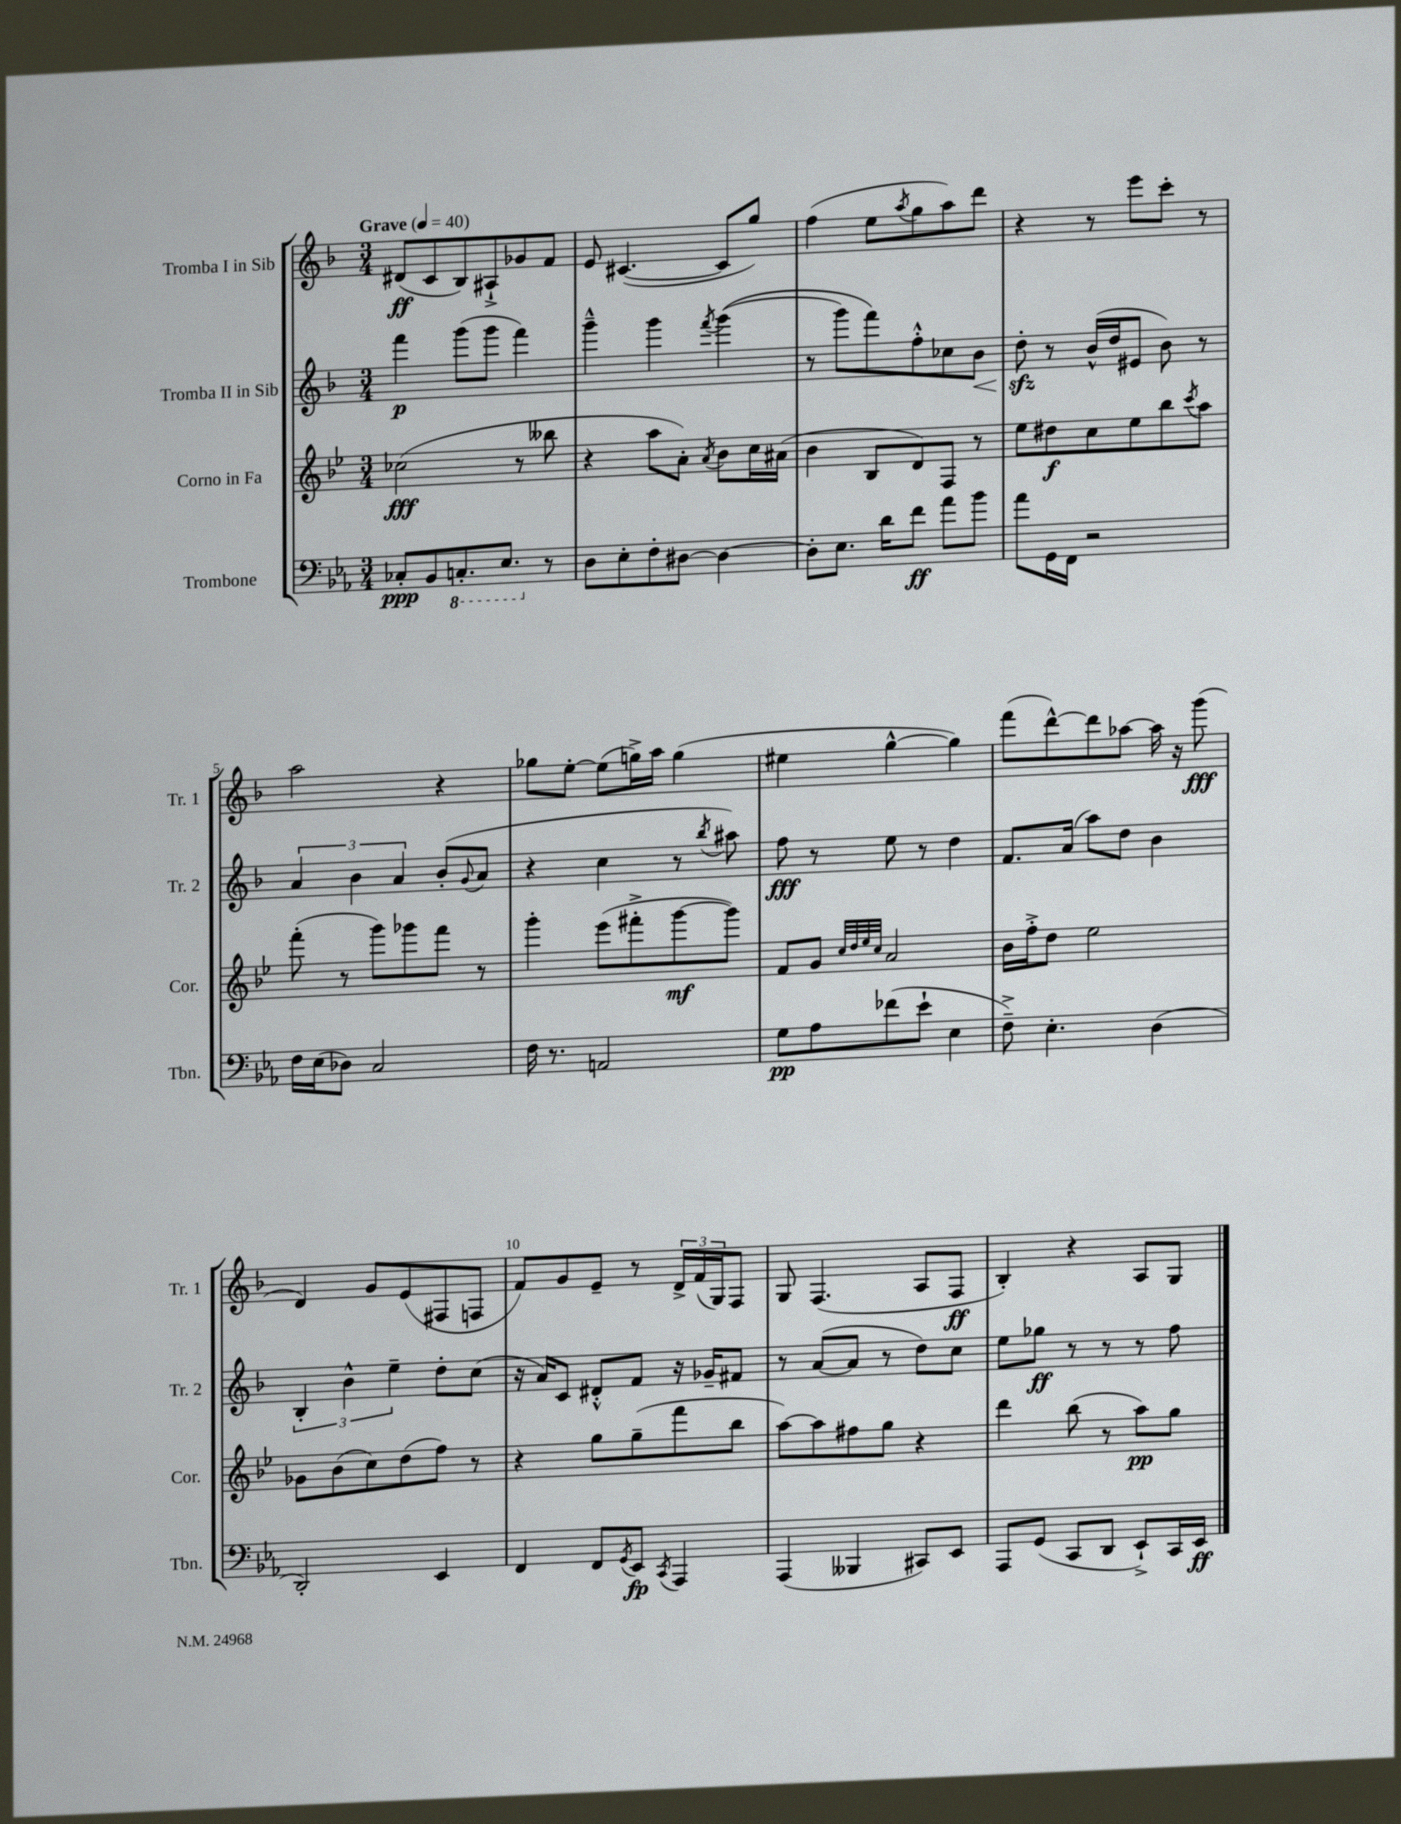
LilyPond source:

<<
\new StaffGroup <<
\new Staff = "s0" \with { instrumentName = "Tromba I in Sib" shortInstrumentName = "Tr. 1" } {
    \clef treble \key f \major \numericTimeSignature \time 3/4 \tempo "Grave" 4 = 40
    dis'8\ff( c'8 bes8) ais8-!-> ges'8 f'8 |
    e'8 cis'4.~( cis'8 g''8) |
    f''4( e''8 \acciaccatura { a''8 } g''8 a''8) d'''8 |
    r4 r8 e'''8 c'''8-. r8 |
    a''2 r4 |
    ges''8 e''8~-. e''8( g''16->) a''16 g''4( |
    eis''4 g''4~-^ g''4) |
    f'''8( d'''8~-^) d'''8 aes''8~ aes''16 r16 g'''8\fff( |
    d'4) g'8 e'8( fis8 f8 |
    f'8) g'8 e'8-- r8 \tuplet 3/2 { d'16-> f'16( g16) } f8 |
    g8 f4.( a8 f8\ff |
    bes4-.) r4 a8 g8 \bar "|." |
}
\new Staff = "s1" \with { instrumentName = "Tromba II in Sib" shortInstrumentName = "Tr. 2" } {
    \clef treble \key f \major \numericTimeSignature \time 3/4
    f'''4\p g'''8( g'''8 f'''4) |
    g'''4---^ g'''4 \acciaccatura { f'''8 } g'''4(\( |
    r8 g'''8) f'''8\) f''8-.-^ ces''8 bes'8\< |
    d''8-.\sfz\! r8 bes'16-^( d''16 eis'8 bes'8) r8 |
    \tuplet 3/2 { a'4 bes'4 a'4 } bes'8-.( \appoggiatura { g'8 } a'8 |
    r4 c''4 r8 \acciaccatura { bes''8 } ais''8) |
    f''8\fff r8 e''8 r8 d''4 |
    f'8. a'16( a''8) d''8 bes'4 |
    \tuplet 3/2 { bes4-. bes'4-^ e''4-- } d''8-. c''8( |
    r16 a'16) c'8 dis'8-.-^ f'8 r16 ges'16-- fis'8 |
    r8 a'8~( a'8 r8 d''8) c''8 |
    e''8 ges''8\ff r8 r8 r8 f''8 \bar "|." |
}
\new Staff = "s2" \with { instrumentName = "Corno in Fa" shortInstrumentName = "Cor." } {
    \clef treble \key bes \major \numericTimeSignature \time 3/4
    ces''2\fff( r8 beses''8 |
    r4 a''8 a'8-.) \acciaccatura { a'8 } bes'8 c''16 ais'16( |
    bes'4 bes8 d'8) f8 r8 |
    ees''8 dis''8\f c''8 ees''8 bes''8 \acciaccatura { c'''8 } a''8 |
    f'''8-.( r8 g'''8) ges'''8 f'''8 r8 |
    g'''4-. ees'''8( fis'''8-.-> g'''8~\mf g'''8) |
    f'8 g'8 \grace { c''32 d''32 ees''32 c''32 } a'2 |
    bes'16 f''16-.-> d''8 ees''2 |
    ges'8 bes'8( c''8) d''8( f''8) r8 |
    r4 g''8 g''8--( f'''8 bes''8 |
    a''8~) a''8 fis''8 g''8 r4 |
    d'''4 bes''8( r8 a''8\pp) g''8 \bar "|." |
}
\new Staff = "s3" \with { instrumentName = "Trombone" shortInstrumentName = "Tbn." } {
    \clef bass \key ees \major \numericTimeSignature \time 3/4
    ces8-.\ppp bes,8 \ottava #-1 c,!8.-. ees,8. \ottava #0 r8 |
    d8 ees8-. f8-. dis8~ dis4~ |
    dis8-. ees8. d'16 f'8\ff aes'8 bes'8 |
    aes'8 g,16 f,16 r2 |
    f16 ees16( des8) c2 |
    f16 r8. a,2 |
    g8\pp aes8 fes'8( ees'8-! ees4 |
    f8--->) ees4.-. d4( |
    d,2-.) ees,4 |
    f,4 f,8 \acciaccatura { g,8 } ees,8\fp \acciaccatura { c,8 } aes,,4 |
    aes,,4( beses,,4 cis,8) ees,8 |
    aes,,8 g,8( c,8 d,8 ees,8-!->) c,16 ees,16\ff \bar "|." |
}
>>
>>
\layout { \context { \Score \override BarNumber.break-visibility = ##(#f #t #t) barNumberVisibility = #(every-nth-bar-number-visible 5) } }
